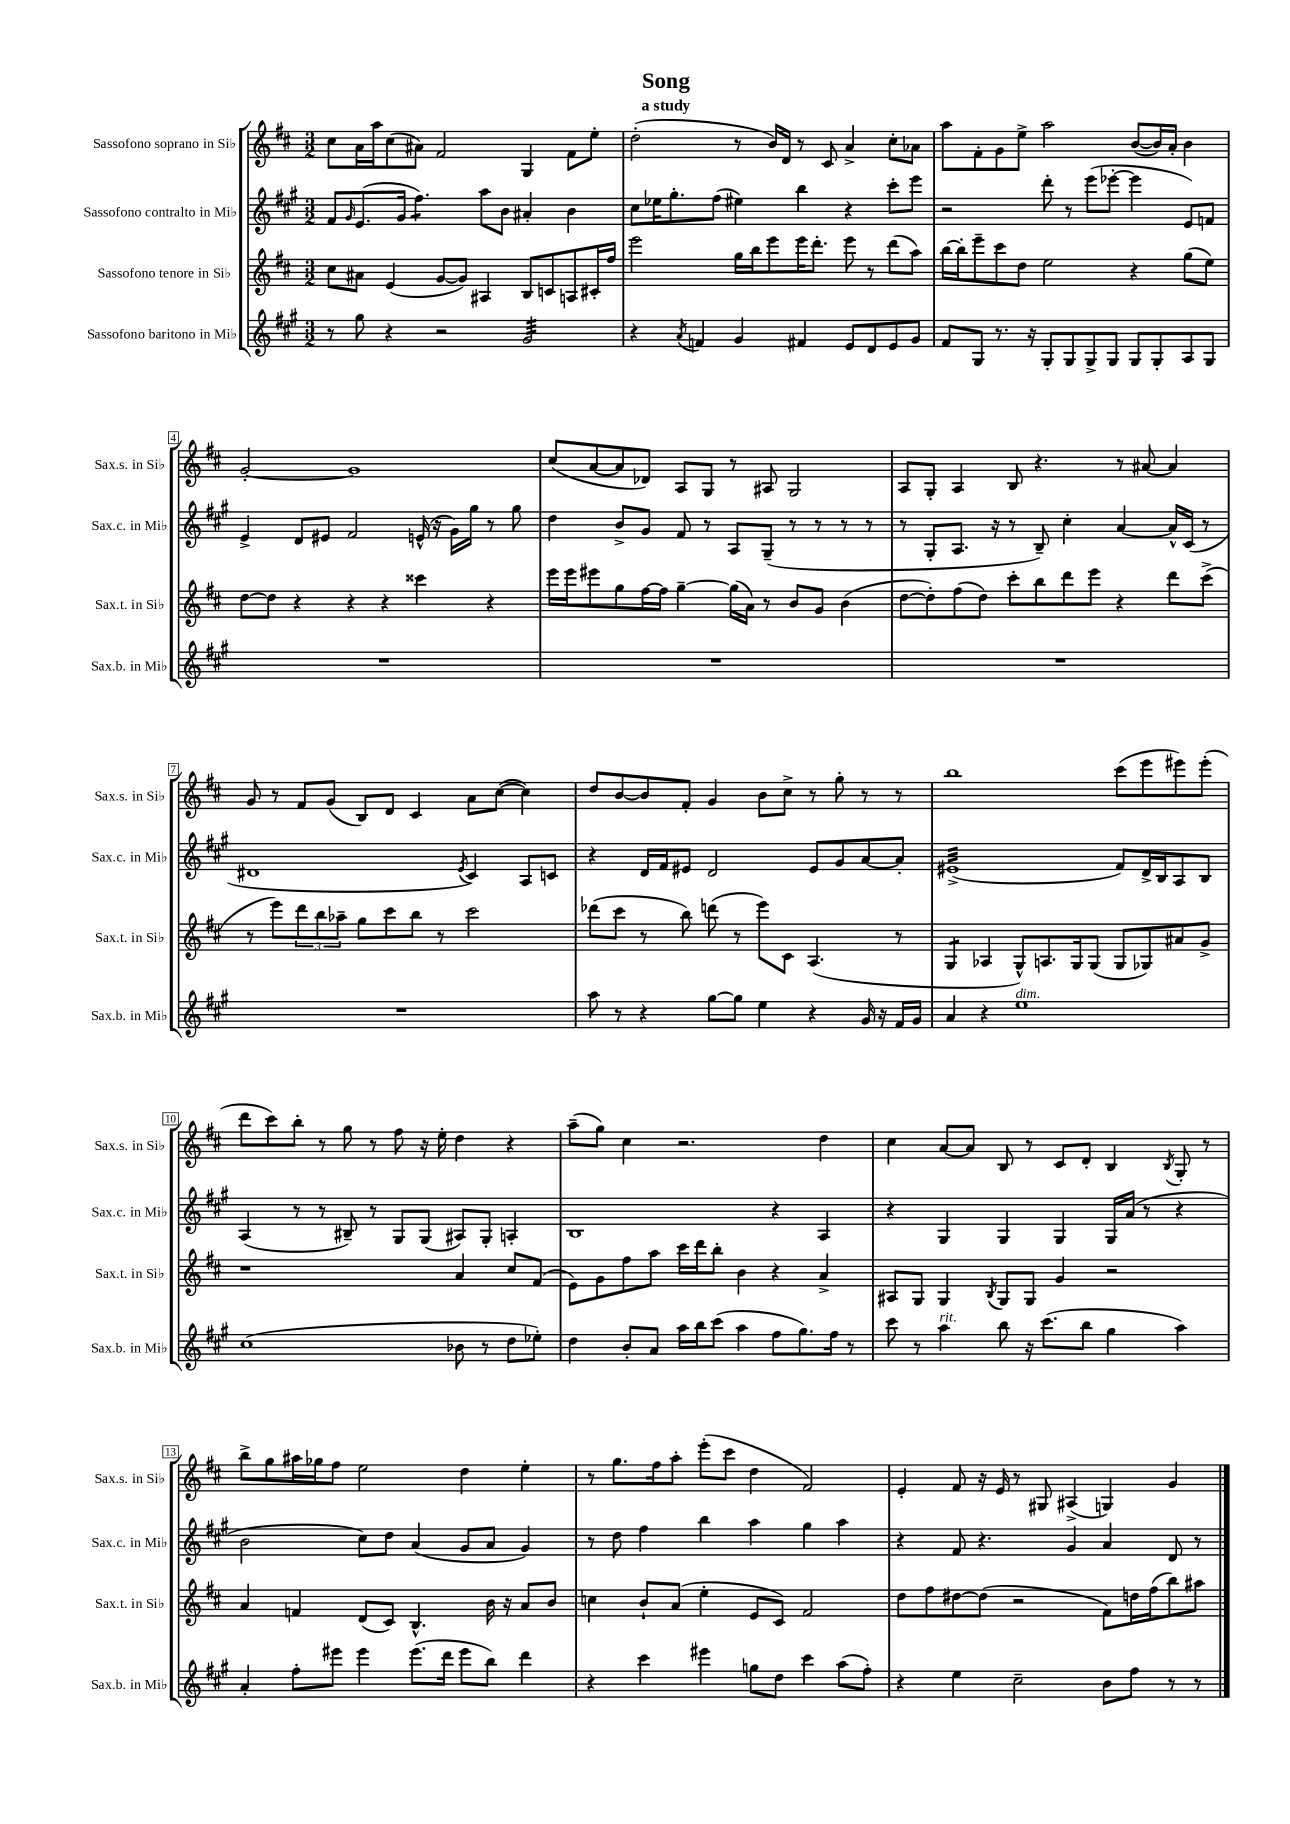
\header { title = "Song" subtitle = "a study" }
<<
\new StaffGroup <<
\new Staff = "s0" \with { instrumentName = "Sassofono soprano in Sib" shortInstrumentName = "Sax.s. in Sib" } {
    \clef treble \key d \major \numericTimeSignature \time 3/2
    cis''8 a'16 a''16 cis''8( ais'8) fis'2 g4 fis'8 e''8-. |
    d''2-.( r8 b'16) d'16 r8 cis'8 a'4-> cis''8-. aes'8 |
    a''8 fis'8-. g'8 e''8-> a''2 b'8~( b'16) a'16-. b'4 |
    g'2~-. g'1 |
    cis''8( a'8~ a'8 des'8) a8 g8 r8 ais8 g2 |
    a8 g8-. a4 b8 r4. r8 ais'8~ ais'4 |
    g'8 r8 fis'8 g'8( b8) d'8 cis'4 a'8 cis''8~( cis''4) |
    d''8 b'8~ b'8 fis'8-. g'4 b'8 cis''8-> r8 g''8-. r8 r8 |
    b''1 cis'''8( e'''8 eis'''8) eis'''8-.( |
    d'''8 cis'''8) b''8-. r8 g''8 r8 fis''8 r16 e''16-. d''4 r4 |
    a''8--( g''8) cis''4 r2. d''4 |
    cis''4 a'8~ a'8 b8 r8 cis'8 d'8-. b4 \acciaccatura { b8 } g8-. r8 |
    b''8-> g''8 ais''16 ges''16 fis''8 e''2 d''4 e''4-. |
    r8 g''8. fis''16 a''8-. e'''8-.( cis'''8 d''4 fis'2) |
    e'4-. fis'8 r16 e'16 r8 gis8 ais4->( g4) g'4 \bar "|." |
}
\new Staff = "s1" \with { instrumentName = "Sassofono contralto in Mib" shortInstrumentName = "Sax.c. in Mib" } {
    \clef treble \key a \major \numericTimeSignature \time 3/2
    fis'8 \grace { gis'16 } e'8.( gis'16 fis''4.:8) a''8 b'8 ais'4-. b'4 |
    cis''8 ees''16 gis''8.-. fis''8( eis''4) b''4 r4 cis'''8-. e'''8 |
    r2 d'''8-. r8 e'''8( ees'''8~-. ees'''4 e'8) f'8 |
    e'4-> d'8 eis'8 fis'2 e'16-^( r16 gis'16) gis''16 r8 gis''8 |
    d''4 b'8-> gis'8 fis'8 r8 a8 gis8--( r8 r8 r8 r8 |
    r8 gis8-. a8. r16 r8 b8--) cis''4-. a'4~ a'16-^ cis'16( r8 |
    dis'1 \acciaccatura { e'8 } cis'4) a8 c'8 |
    r4 d'16 fis'16 eis'8 d'2 eis'8 gis'8 a'8~ a'8-. |
    eis'1:32->( fis'8) d'16-> b16 a8 b8 |
    a4( r8 r8 bis8--) r8 gis8 gis8( ais8) gis8-. a4-. |
    b1 r4 a4 |
    r4 gis4 gis4 gis4 gis16 a'16( r8 r4 |
    b'2 cis''8) d''8 a'4( gis'8 a'8 gis'4) |
    r8 d''8 fis''4 b''4 a''4 gis''4 a''4 |
    r4 fis'8 r4. gis'4 a'4 d'8 r8 \bar "|." |
}
\new Staff = "s2" \with { instrumentName = "Sassofono tenore in Sib" shortInstrumentName = "Sax.t. in Sib" } {
    \clef treble \key d \major \numericTimeSignature \time 3/2
    cis''8 ais'8 e'4( g'8~ g'8) ais4 b8 c'8 a8 cis'16-. fis''16 |
    e'''2 g''16 b''16 e'''8 e'''16 d'''8.-. e'''8 r8 d'''8( a''8) |
    b''16~ b''16-. e'''8-- cis'''8 d''8 e''2 r4 g''8( e''8) |
    d''8~ d''8 r4 r4 r4 cisis'''4 r4 |
    e'''16 e'''16 eis'''8 g''8 fis''16~ fis''16 g''4~-- g''16( a'16) r8 b'8 g'8 b'4( |
    d''8~ d''8-.) fis''8( d''8) cis'''8-. b''8 d'''8 e'''8 r4 d'''8 cis'''8->( |
    r8 e'''8) \tuplet 3/2 { d'''8 b''8 aes''8-- } g''8 cis'''8 b''8 r8 cis'''2 |
    des'''8( cis'''8 r8 b''8) d'''8( r8 e'''8) cis'8 a4.( r8 |
    g4:8 aes4 g8-^) a8. g16 g8( g8 ges8) ais'8 g'8-> |
    r1 a'4 cis''8 fis'8( |
    e'8) g'8 fis''8 a''8 cis'''16 d'''16 b''8-. b'4 r4 a'4-> |
    ais8 g8 g4 \acciaccatura { b8 } g8 g8 g'4 r2 |
    a'4 f'4 d'8( cis'8) b4.-^ b'16 r16 a'8 b'8 |
    c''4 b'8-! a'8( e''4-. e'8 cis'8) fis'2 |
    d''8 fis''8 dis''8~ dis''8( r2 fis'8) d''16 fis''16( b''8) ais''8 \bar "|." |
}
\new Staff = "s3" \with { instrumentName = "Sassofono baritono in Mib" shortInstrumentName = "Sax.b. in Mib" } {
    \clef treble \key a \major \numericTimeSignature \time 3/2
    r8 gis''8 r4 r2 gis'2:32 |
    r4 \acciaccatura { a'8 } f'4 gis'4 fis'4 e'8 d'8 e'8 gis'8 |
    fis'8 gis8 r8. r16 gis8-. gis8 gis8-> gis8 gis8 gis8-. a8 gis8 |
    R1. |
    R1. |
    R1. |
    R1. |
    a''8 r8 r4 gis''8~ gis''8 e''4 r4 gis'16 r16 fis'16 gis'16 |
    a'4 r4 e''1^\markup { \italic "dim." } |
    cis''1( bes'8 r8 d''8 ees''8-.) |
    d''4 b'8-. a'8 a''16 b''16 cis'''8( a''4 fis''8 gis''8.) fis''16 r8 |
    cis'''8 r8 a''4^\markup { \italic "rit." } b''8 r16 cis'''8.( b''8 gis''4 a''4) |
    a'4-. fis''8-. eis'''8 eis'''4 eis'''8.( d'''16 eis'''8 b''8) d'''4 |
    r4 cis'''4 eis'''4 g''8 d''8 cis'''4 a''8( fis''8-.) |
    r4 e''4 cis''2-- b'8 fis''8 r8 r8 \bar "|." |
}
>>
>>
\layout { \context { \Score \override BarNumber.stencil = #(make-stencil-boxer 0.1 0.3 ly:text-interface::print) } }
